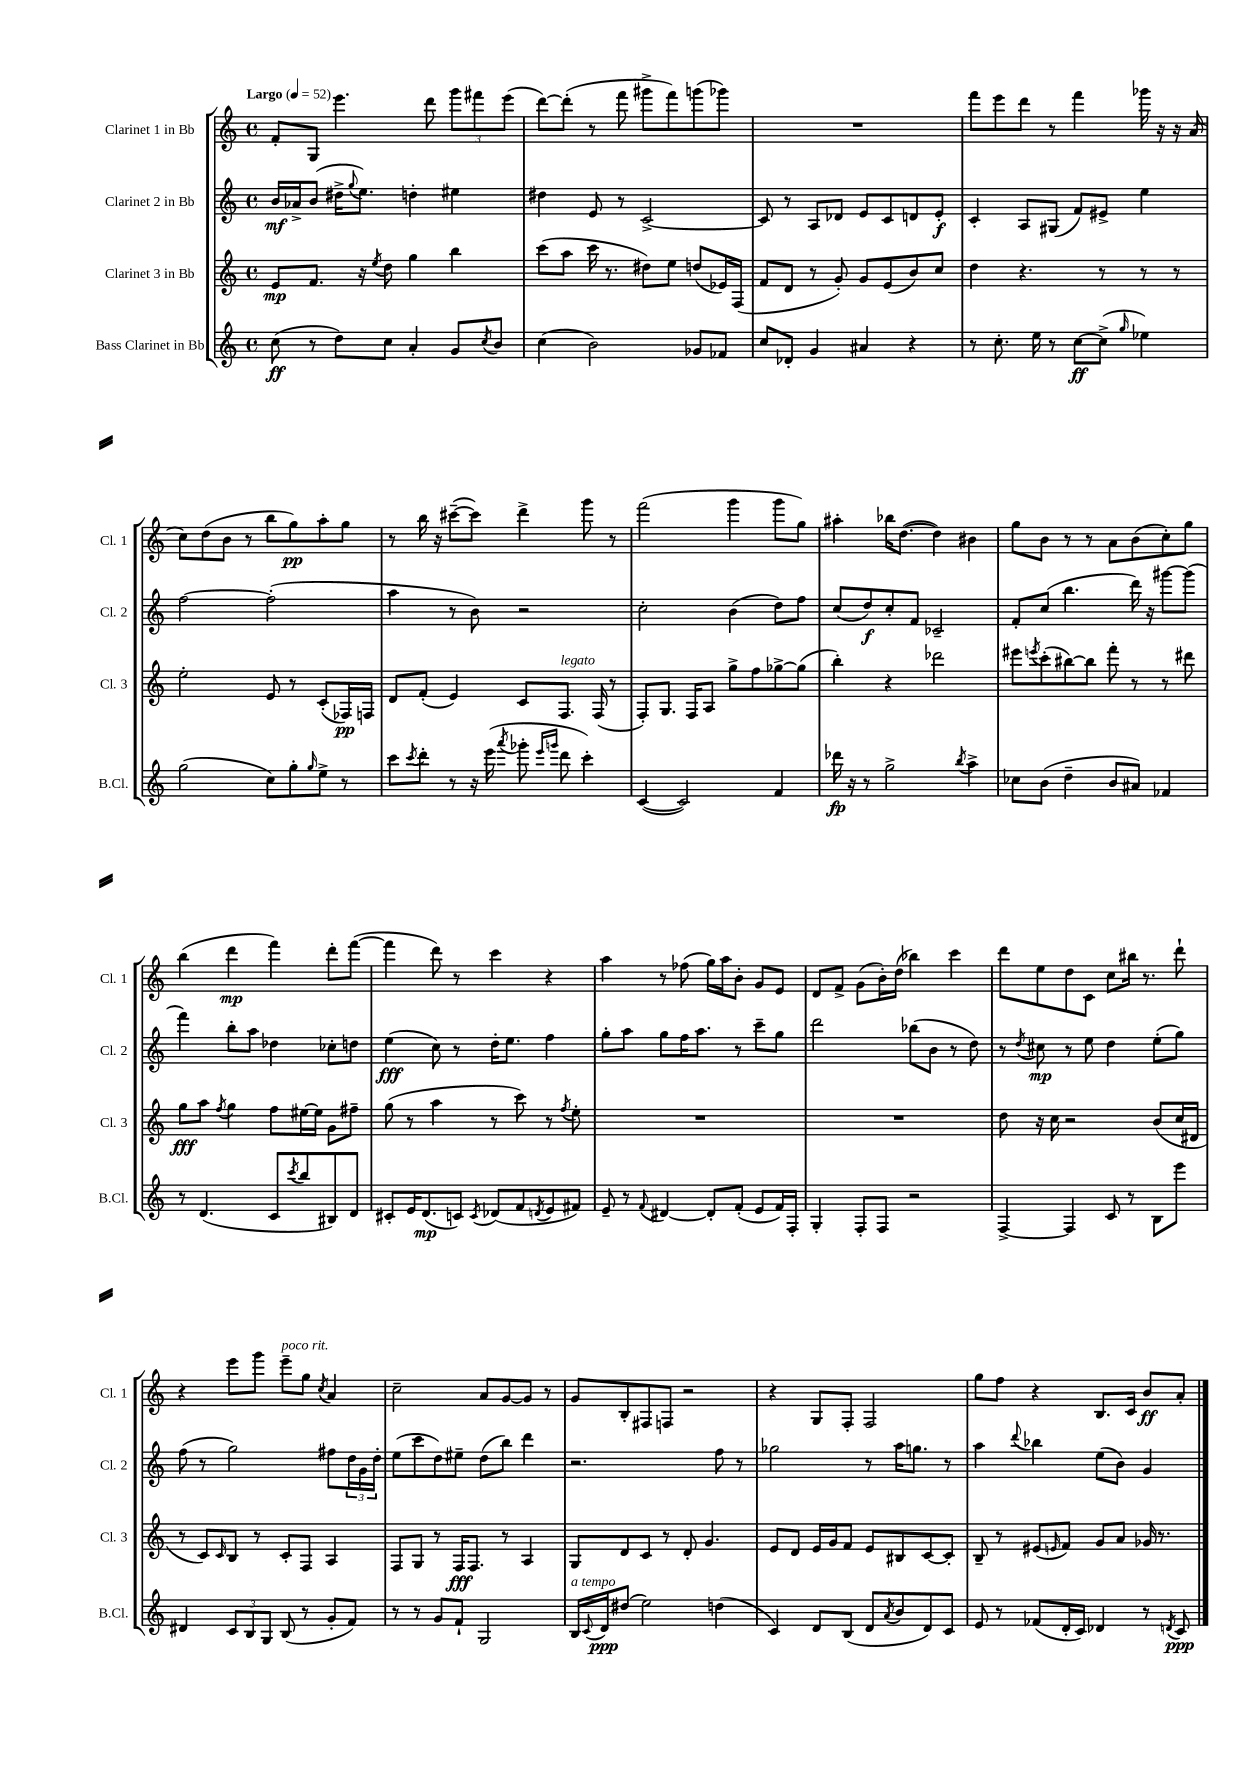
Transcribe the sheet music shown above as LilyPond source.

<<
\new StaffGroup <<
\new Staff = "s0" \with { instrumentName = "Clarinet 1 in Bb" shortInstrumentName = "Cl. 1" } {
    \clef treble \key c \major \defaultTimeSignature \time 4/4 \tempo "Largo" 4 = 52
    f'8-. g8 e'''4. d'''8 \tuplet 3/2 { g'''8 fis'''8 e'''8( } |
    d'''8~) d'''8-.( r8 f'''8 gis'''8-> f'''8) g'''8( ges'''8) |
    R1 |
    f'''8 e'''8 d'''8 r8 f'''4 ges'''16 r16 r16 a'16( |
    c''8) d''8( b'8 r8 b''8 g''8\pp) a''8-. g''8 |
    r8 b''16 r16 cis'''8~--( cis'''8) d'''4-> g'''8 r8 |
    f'''2( g'''4 g'''8 g''8) |
    ais''4-. bes''16 d''8.~( d''4) bis'4 |
    g''8 b'8 r8 r8 a'8 b'8( c''8-.) g''8 |
    b''4( d'''4\mp f'''4) d'''8-. f'''8~( |
    f'''4 d'''8) r8 c'''4 r4 |
    a''4 r8 fes''8( g''16) a''16 b'8-. g'8 e'8 |
    d'8 f'8-> g'8( b'16-.) d''16( bes''4) c'''4 |
    d'''8 e''8 d''8 c'8 c''8 bis''16 r8. d'''8-! |
    r4 e'''8 g'''8 e'''8--^\markup { \italic "poco rit." } g''8 \acciaccatura { c''8 } a'4 |
    c''2-- a'8 g'8~ g'8 r8 |
    g'8 b8-. fis8 f8 r2 |
    r4 g8 f8-. f2 |
    g''8 f''8 r4 b8. c'16 b'8\ff a'8-. \bar "|." |
}
\new Staff = "s1" \with { instrumentName = "Clarinet 2 in Bb" shortInstrumentName = "Cl. 2" } {
    \clef treble \key c \major \defaultTimeSignature \time 4/4
    b'16\mf aes'16-> b'8( dis''16-> \appoggiatura { g''8 } e''8.) d''4-. eis''4 |
    dis''4 e'8 r8 c'2~-> |
    c'8 r8 a8 des'8 e'8 c'8 d'8 e'8-.\f |
    c'4-. a8 gis8( f'8) eis'8-> e''4 |
    f''2~ f''2-.( |
    a''4 r8 b'8) r2 |
    c''2-. b'4( d''8) f''8 |
    c''8( d''8\f) c''8-. f'8 ces'2-- |
    f'8-. c''8( b''4. d'''16) r16 gis'''8~ gis'''8( |
    f'''4) b''8-. a''8 des''4 ces''8-. d''8 |
    e''4\fff( c''8) r8 d''16-. e''8. f''4 |
    g''8-. a''8 g''8 f''16 a''8. r8 c'''8-- g''8 |
    d'''2 bes''8( b'8 r8 d''8) |
    r8 \acciaccatura { d''8 } cis''8\mp r8 e''8 d''4 e''8-.( g''8) |
    f''8( r8 g''2) fis''8 \tuplet 3/2 { d''16 g'16 d''16-. } |
    e''8( c'''8 d''8) eis''8-- d''8( b''8) d'''4 |
    r2. f''8 r8 |
    ges''2 r8 a''16 g''8. r8 |
    a''4 \appoggiatura { d'''8 } bes''4 e''8( b'8) g'4 \bar "|." |
}
\new Staff = "s2" \with { instrumentName = "Clarinet 3 in Bb" shortInstrumentName = "Cl. 3" } {
    \clef treble \key c \major \defaultTimeSignature \time 4/4
    e'8\mp f'8. r16 \acciaccatura { e''8 } d''8 g''4 b''4 |
    c'''8( a''8 c'''16 r8. dis''8) e''8 d''8( ees'16) f16( |
    f'8 d'8 r8 g'8-.) g'8 e'8( b'8) c''8 |
    d''4 r4. r8 r8 r8 |
    e''2-. e'8 r8 c'8-.( fes16\pp) f16 |
    d'8 f'8-.( e'4) c'8 f8.^\markup { \italic "legato" } f16( r8 |
    f8-.) g8. f16 a8 g''8-> f''8 ges''8~-> ges''8( |
    b''4-.) r4 des'''2 |
    eis'''8 \acciaccatura { e'''8 } c'''8-.( bis''8~) bis''8 f'''8-. r8 r8 dis'''8 |
    g''8\fff a''8 \acciaccatura { f''8 } g''4 f''8 eis''16~ eis''16 g'8 fis''8-- |
    g''8( r8 a''4 r8 c'''8) r8 \acciaccatura { f''8 } e''8-. |
    R1 |
    R1 |
    d''8 r16 c''16 r2 b'8( c''16 dis'16 |
    r8 c'8) \grace { c'16 } b8 r8 c'8-. f8 a4 |
    f8 g8 r8 f16\fff f8. r8 a4 |
    g8 d'8 c'8 r8 d'8-. g'4. |
    e'8 d'8 e'16 g'16 f'8 e'8 bis8 c'8~ c'8-. |
    b8-- r8 eis'8( \grace { e'16 } f'8) g'8 a'8 ges'16 r8. \bar "|." |
}
\new Staff = "s3" \with { instrumentName = "Bass Clarinet in Bb" shortInstrumentName = "B.Cl." } {
    \clef treble \key c \major \defaultTimeSignature \time 4/4
    c''8\ff( r8 d''8) c''8 a'4-. g'8 \acciaccatura { c''8 } b'8 |
    c''4( b'2) ges'8 fes'8 |
    c''8 des'8-. g'4 ais'4 r4 |
    r8 c''8.-. e''16 r8 c''8~\ff c''8->( \grace { g''16 } ees''4) |
    g''2( c''8) g''8-. \grace { g''16 } e''8-> r8 |
    c'''8 \acciaccatura { c'''8 } d'''8-. r8 r16 e'''16( \acciaccatura { a'''8 } ges'''8-. \grace { e'''16 g'''16 } d'''8 c'''4-.) |
    c'4~( c'2) f'4 |
    des'''16\fp r16 r8 g''2-> \acciaccatura { b''8 } a''4-> |
    ces''8 b'8( d''4-- b'8 ais'8) fes'4 |
    r8 d'4.( c'8 \acciaccatura { c'''8 } b''8 bis8) d'8 |
    cis'8-. e'16 d'8.\mp( c'8) \acciaccatura { c'8 } des'8( f'8 \acciaccatura { d'8 } e'8 fis'8) |
    e'8-- r8 \appoggiatura { f'8 } dis'4~ dis'8-. f'8-.( e'8 f'16) f16-. |
    g4-. f8-. f8 r2 |
    f4~-> f4 c'8 r8 b8 e'''8 |
    dis'4 \tuplet 3/2 { c'8 b8 g8 } b8( r8 g'8-. f'8) |
    r8 r8 g'8 f'8-! g2 |
    b16^\markup { \italic "a tempo" } \appoggiatura { c'8 } d'16\ppp dis''8( e''2) d''4( |
    c'4) d'8 b8( d'8 \acciaccatura { a'8 } b'8 d'8) c'8 |
    e'8 r8 fes'8( d'16-. c'16) des'4 r8 \acciaccatura { d'8 } c'8\ppp \bar "|." |
}
>>
>>
\layout { \context { \Score \remove "Bar_number_engraver" } }
